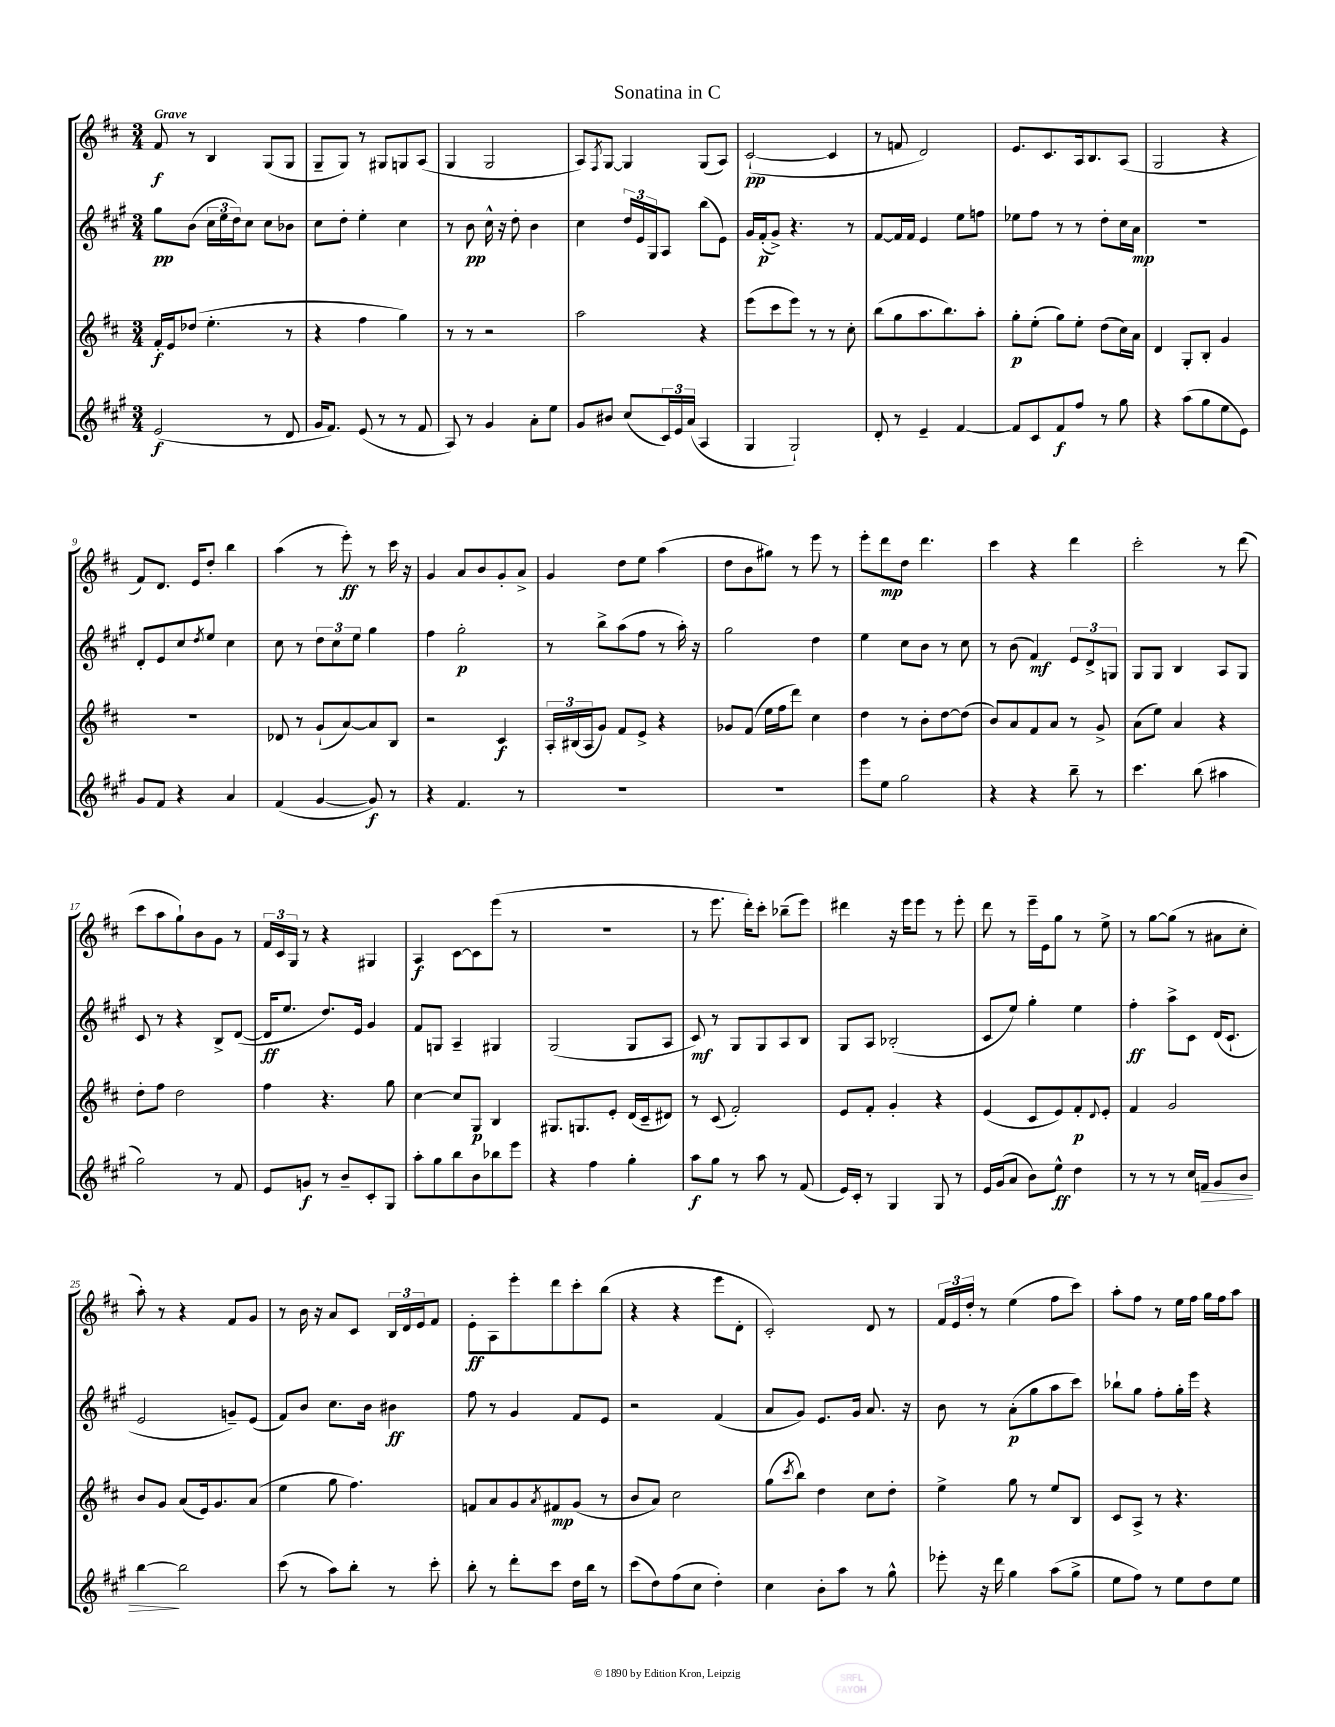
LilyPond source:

\header { title = "Sonatina in C" }
<<
\new StaffGroup <<
\new Staff = "s0" {
    \clef treble \key d \major \numericTimeSignature \time 3/4 \tempo "Grave"
    fis'8\f r8 b4 g8( g8 |
    g8-- g8) r8 gis8 g8 a8( |
    g4 g2 |
    a8) \acciaccatura { fis8 } g8~ g4 g8( a8) |
    cis'2~-!\pp( cis'4 |
    r8 f'8 d'2) |
    e'8. cis'8. a16 b8. a8( |
    g2 r4 |
    fis'8) d'8. e'16 d''8-. b''4 |
    a''4( r8 e'''8-.\ff) r8 cis'''16 r16 |
    g'4 a'8 b'8 g'8-. a'8-> |
    g'4 d''8 e''8 a''4( |
    d''8 b'8 gis''8) r8 e'''8 r8 |
    e'''8-. d'''8\mp d''8 d'''4. |
    cis'''4 r4 d'''4 |
    cis'''2-. r8 d'''8( |
    cis'''8 a''8 g''8-!) b'8 g'8 r8 |
    \tuplet 3/2 { fis'16 cis'16 g16 } r8 r4 gis4 |
    a4\f cis'8~ cis'8 e'''8( r8 |
    R2. |
    r8 e'''8. d'''16-.) cis'''8-. bes''8--( e'''8) |
    dis'''4 r16 e'''16 e'''8 r8 e'''8-. |
    d'''8 r8 e'''16-- e'16 g''8 r8 e''8-> |
    r8 g''8~ g''8( r8 ais'8 cis''8-. |
    a''8-.) r8 r4 fis'8 g'8 |
    r8 b'16 r16 a'8 cis'8 \tuplet 3/2 { b16 d'16 e'16 } fis'8 |
    e'8-.\ff a8 e'''8-. d'''8 cis'''8-. b''8( |
    r4 r4 e'''8 d'8-. |
    cis'2-.) d'8 r8 |
    \tuplet 3/2 { fis'16 e'16 d''16-. } r8 e''4( fis''8 cis'''8) |
    a''8-. fis''8 r8 e''16 fis''16 g''16 fis''16 a''8 \bar "|." |
}
\new Staff = "s1" {
    \clef treble \key a \major \numericTimeSignature \time 3/4
    gis''8\pp b'8( \tuplet 3/2 { cis''16 e''16 d''16) } cis''8 cis''8 bes'8 |
    cis''8 d''8-. e''4-. cis''4 |
    r8 b'8\pp cis''16-^ r16 d''8-. b'4 |
    cis''4 \tuplet 3/2 { d''16 e'16 gis16 } a8 b''8( e'8) |
    gis'16 fis'16-.\p( gis'8->) r4. r8 |
    fis'8~ fis'16 fis'16 e'4 e''8 f''8 |
    ees''8 fis''8 r8 r8 d''8-. cis''16 a'16\mp |
    R2. |
    d'8-. e'8 cis''8 \acciaccatura { d''8 } e''8 cis''4 |
    cis''8 r8 \tuplet 3/2 { d''8 cis''8 e''8 } gis''4 |
    fis''4 gis''2-.\p |
    r8 b''8-> a''8( fis''8 r8 a''16-.) r16 |
    gis''2 d''4 |
    e''4 cis''8 b'8 r8 cis''8 |
    r8 b'8( fis'4\mf) \tuplet 3/2 { e'8 d'8-> g8 } |
    gis8 gis8 b4 a8 gis8 |
    cis'8 r8 r4 b8-> d'8~( |
    d'16\ff e''8. d''8.) e'16 gis'4 |
    fis'8 g8 a4-- gis4 |
    gis2( gis8 a8 |
    cis'8\mf) r8 gis8 gis8 a8 b8 |
    gis8 a8 bes2-.( |
    cis'8 e''8) gis''4-. e''4 |
    fis''4-.\ff a''8-> cis'8 d'16( cis'8.-! |
    e'2 g'8--) e'8( |
    fis'8) b'8 cis''8. b'16 bis'4\ff |
    fis''8 r8 gis'4 fis'8 e'8 |
    r2 fis'4( |
    a'8 gis'8) e'8. gis'16 a'8. r16 |
    b'8 r8 a'8-.\p( gis''8 a''8 cis'''8) |
    bes''8-! gis''8 fis''8-. gis''16-. e'''16 r4 \bar "|." |
}
\new Staff = "s2" {
    \clef treble \key d \major \numericTimeSignature \time 3/4
    fis'16-.\f e'16 des''8( e''4.-. r8 |
    r4 fis''4 g''4) |
    r8 r8 r2 |
    a''2 r4 |
    e'''8( cis'''8 e'''8) r8 r8 cis''8-. |
    b''8( g''8 a''8. b''8.) a''8-. |
    g''8-.\p e''8-.( g''8) e''8-. d''8( cis''16) a'16 |
    d'4 g8-. b8-. g'4 |
    R2. |
    des'8 r8 g'8-!( a'8~) a'8 b8 |
    r2 cis'4\f |
    \tuplet 3/2 { a16-. bis16( a16 } g'8) fis'8 e'8-> r4 |
    ges'8 fis'8( e''16 fis''16 d'''8) cis''4 |
    d''4 r8 b'8-. d''8~ d''8( |
    b'8) a'8 fis'8 a'8 r8 g'8-> |
    a'8( e''8) a'4 r4 |
    d''8-. fis''8 d''2 |
    fis''4 r4. g''8 |
    cis''4~ cis''8 g8\p b4 |
    gis8. g8. e'8-. d'16( cis'16-- dis'8) |
    r8 cis'8( fis'2-.) |
    e'8 fis'8-. g'4-. r4 |
    e'4( cis'8 e'8) fis'8-.\p \appoggiatura { d'8 } e'8-. |
    fis'4 g'2 |
    b'8 g'8 a'8( e'16) g'8. a'8( |
    e''4 g''8 fis''4.) |
    f'8 a'8 g'8 \acciaccatura { a'8 } fis'8\mp g'8( r8 |
    b'8 a'8) cis''2 |
    g''8( \acciaccatura { cis'''8 } b''8) d''4 cis''8 d''8-. |
    e''4-> g''8 r8 e''8 b8 |
    cis'8 a8-> r8 r4. \bar "|." |
}
\new Staff = "s3" {
    \clef treble \key a \major \numericTimeSignature \time 3/4
    e'2\f( r8 d'8 |
    gis'16 fis'8.) e'8( r8 r8 fis'8 |
    a8) r8 gis'4 a'8-. e''8 |
    gis'8 bis'8 cis''8( \tuplet 3/2 { cis'16) e'16 a'16( } a4 |
    gis4 gis2-!) |
    d'8-. r8 e'4-- fis'4~ |
    fis'8 cis'8 fis'8\f fis''8 r8 gis''8 |
    r4 a''8( gis''8 e''8 e'8) |
    gis'8 fis'8 r4 a'4 |
    fis'4( gis'4~ gis'8\f) r8 |
    r4 fis'4. r8 |
    R2. |
    R2. |
    e'''8 e''8 gis''2 |
    r4 r4 b''8-- r8 |
    cis'''4. b''8( ais''4 |
    gis''2) r8 fis'8 |
    e'8 g'8\f r8 b'8-- cis'8-. gis8 |
    a''8-. gis''8 b''8 b'8 bes''8 e'''8 |
    r4 fis''4 gis''4-. |
    a''8\f gis''8 r8 a''8 r8 fis'8( |
    e'16) cis'16-. r8 gis4 gis8 r8 |
    e'16 gis'16( a'8 b'8) e''8-^\ff d''4 |
    r8 r8 r8 cis''16 f'16\> gis'8 b'8 |
    b''4~\! b''2 |
    cis'''8( r8 a''8) b''8-. r8 cis'''8-. |
    b''8-. r8 d'''8-. cis'''8 d''16 b''16 r8 |
    cis'''8( d''8) fis''8( cis''8 d''4-.) |
    cis''4 b'8-. a''8 r8 gis''8-^ |
    ees'''8-. r16 d'''16 gis''4 a''8( gis''8-> |
    e''8 fis''8) r8 e''8 d''8 e''8 \bar "|." |
}
>>
>>
